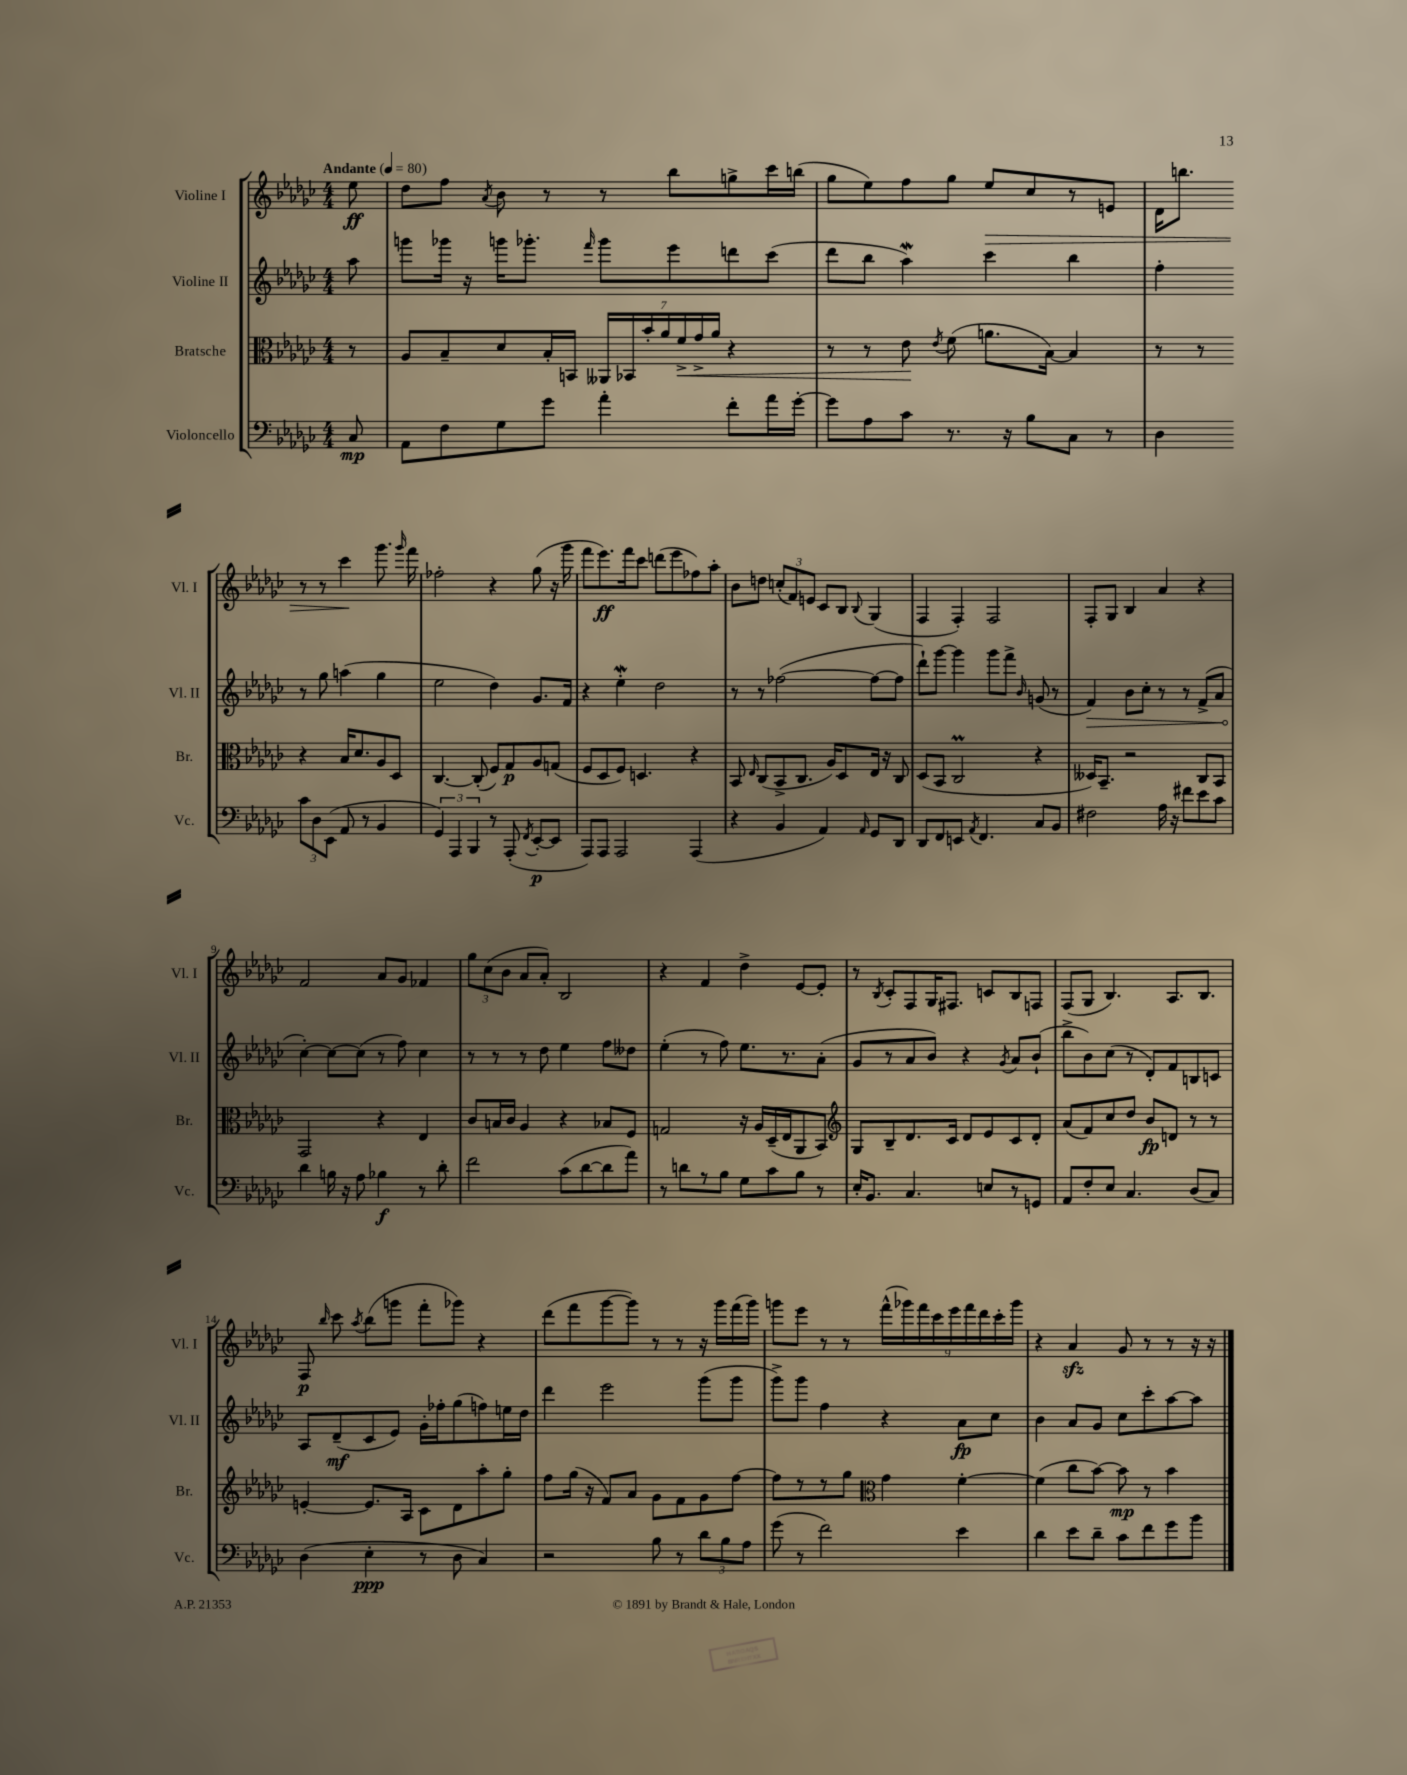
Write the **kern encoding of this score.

**kern	**dynam	**kern	**dynam	**kern	**dynam	**kern	**dynam
*part4	*part4	*part3	*part3	*part2	*part2	*part1	*part1
*staff4	*staff4	*staff3	*staff3	*staff2	*staff2	*staff1	*staff1
*I"Violoncello	*	*I"Bratsche	*	*I"Violine II	*	*I"Violine I	*
*I'Vc.	*	*I'Br.	*	*I'Vl. II	*	*I'Vl. I	*
*clefF4	*	*clefC3	*	*clefG2	*	*clefG2	*
*k[b-e-a-d-g-c-]	*	*k[b-e-a-d-g-c-]	*	*k[b-e-a-d-g-c-]	*	*k[b-e-a-d-g-c-]	*
*M4/4	*	*M4/4	*	*M4/4	*	*M4/4	*
*MM80	*	*MM80	*	*MM80	*	*MM80	*
=	=	=	=	=	=	=	=
!	!	!	!	!	!	!LO:TX:a:B:t=Andante	!
8C-/	mp	8r	.	8aa-\	.	8ee-\	ff
=1	=1	=1	=1	=1	=1	=1	=1
8AA-\L	.	8A-/L	.	8gggn\L	.	8dd-\L	.
8F\	.	8B-~/	.	16ggg-X\Jk	.	8ff\J	.
.	.	.	.	16r	.	.	.
.	.	.	.	.	.	8qa-/	.
8G-\	.	8d-/	.	16gggn\KL	.	8b-\	.
.	.	.	.	8.ggg-X'\J	.	.	.
8g-\J	.	16B-'/L	.	.	.	8r	.
.	.	16BBn/JJ	.	.	.	.	.
.	.	.	.	16qqfff/	.	.	.
4a-'\	.	28AA--X/LL	.	8ggg-\L	.	8r	.
.	.	28BB-X/	.	.	.	.	.
.	.	28b-'/	.	.	.	.	.
.	.	28a-/	.	.	.	.	.
.	.	.	.	8eee-\	.	8bb-\L	.
!	!	!	!LO:HP:b	!	!	!	!
.	.	28f^/	<	.	.	.	.
.	.	28g-^/	.	.	.	.	.
.	.	28a-/JJ	.	.	.	.	.
8f'\L	.	4r	.	8dddn\	.	8ggn^\	.
16a-\L	.	.	.	(8ccc-\J	.	16ccc-\L	.
[16g-'\JJ	.	.	.	.	.	(16bbn\JJ	.
=2	=2	=2	=2	=2	=2	=2	=2
8g-\L]	.	8r	.	8ddd-\L	.	8gg-\L	.
8A-\	.	8r	.	8bb-\J	.	8ee-\)	.
8c-\J	.	8e-\	.	4aa-W\)	.	8ff\	.
.	.	8qe-/	.	.	.	.	.
8.r	.	(8f\	[	.	.	8gg-\J	.
!	!	!	!	!	!	!	!LO:HP:b
.	.	8.an\L	.	4ccc-\	.	8ee-/L	>
16r	.	.	.	.	.	.	.
8B-\L	.	.	.	.	.	8cc-/	.
.	.	[16B-\Jk)	.	.	.	.	.
8C-\J	.	4B-/]	.	4bb-\	.	8r	.
8r	.	.	.	.	.	8en/J	.
=3	=3	=3	=3	=3	=3	=3	=3
4D-\	.	8r	.	4ff'\	.	16d-\KL	.
.	.	.	.	.	.	8.bbn\J	.
.	.	8r	.	.	.	.	.
12c-\L	.	4r	.	8r	.	8r	.
12D-\	.	.	.	.	.	.	.
.	.	.	.	8gg-\	.	8r	.
(12EE-\J	.	.	.	.	.	.	.
8AA-/	.	16B-/KL	.	(4aan\	.	4ccc-\	.
.	.	8.d-/	.	.	.	.	.
8r	.	.	.	.	.	.	.
4BB-/	.	8A-/	.	4gg-\	.	8.ggg-\	]
.	.	8D-/J	.	.	.	.	.
.	.	.	.	.	.	16qqggg-/	.
.	.	.	.	.	.	16fff\	.
!!LO:LB:g=z
=4	=4	=4	=4	=4	=4	=4	=4
6GG-/)	.	[4.C-/	.	2ee-\	.	2ff-X'\	.
6AAA-/	.	.	.	.	.	.	.
6BBB-/	.	.	.	.	.	.	.
.	.	(8C-'/]	.	.	.	.	.
8r	.	8F/L)	.	4dd-\)	.	4r	.
(8AAA-'/	.	8G-/	p	.	.	.	.
8qFF/	.	.	.	.	.	.	.
[8EE-'/L	p	8A-/	.	8.g-/L	.	(8gg-\	.
8EE-/J]	.	(8Gn/J	.	.	.	16r	.
.	.	.	.	16f/Jk	.	16ggg-\	.
=5	=5	=5	=5	=5	=5	=5	=5
8AAA-/L)	.	8F/L	.	4r	.	8fff\L	.
8AAA-/J	.	8D-/	.	.	.	8.eee-\)	ff
2AAA-/	.	8F/J)	.	4ee-W'\	.	.	.
.	.	.	.	.	.	16fff\k	.
.	.	4.Dn/	.	.	.	8ccc-\J	.
.	.	.	.	2dd-\	.	(8dddn\L	.
.	.	.	.	.	.	8eee-\	.
(4AAA-/	.	4r	.	.	.	8ff-X\)	.
.	.	.	.	.	.	8aa-'\J	.
=6	=6	=6	=6	=6	=6	=6	=6
4r	.	8BB-/	.	8r	.	8b-\L	.
.	.	16qqE-/	.	.	.	.	.
.	.	(8C-/L	.	8r	.	8ddn\J	.
4BB-/	.	8BB-^/	.	([2ff-X\	.	(12ccn'/L	.
.	.	.	.	.	.	12f/)	.
.	.	8.C-/J	.	.	.	.	.
.	.	.	.	.	.	12en/J	.
4AA-/)	.	.	.	.	.	8c-/L	.
.	.	16A-/KL)	.	.	.	.	.
.	.	8D-/	.	.	.	8B-/J	.
16qqAA-/	.	.	.	.	.	8qqB-/	.
8GG-/L	.	16E-/Jk	.	8ff-\L_	.	(4G-/	.
.	.	16r	.	.	.	.	.
8DD-/J	.	8C-/	.	8ff-\J]	.	.	.
=7	=7	=7	=7	=7	=7	=7	=7
8DD-/L	.	(8D-/L	.	8ddd-`\L)	.	4F/	.
8FF/	.	8BB-/J	.	[8ggg-\J	.	.	.
8EEn/J	.	2C-M/	.	4ggg-\]	.	4F'/)	.
8qAA-/	.	.	.	.	.	.	.
4.FF/	.	.	.	.	.	.	.
.	.	.	.	8ggg-\L	.	2F/	.
.	.	.	.	8fff^\J	.	.	.
.	.	.	.	16qqb-/	.	.	.
8C-/L	.	4r	.	(8gn/	.	.	.
8BB-/J	.	.	.	8r	.	.	.
=8	=8	=8	=8	=8	=8	=8	=8
!	!	!	!	!	!LO:HP:b	!	!
2F#X\	.	16D--X/KL)	.	4f/)	>	8F'/L	.
.	.	8.BB-~/J	.	.	.	.	.
.	.	.	.	.	.	8G-/J	.
.	.	2r	.	8b-\L	.	4B-/	.
.	.	.	.	8cc-'\J	.	.	.
16A-\	.	.	.	8r	.	4a-/	.
16r	.	.	.	.	.	.	.
8f#X\L	.	.	.	8r	.	.	.
8e-\	.	8C-/L	.	(8f^/L	.	4r	.
8c-\J	.	8BB-/J	.	8a-/J	.	.	.
!!LO:LB:g=z
=9	=9	=9	=9	=9	=9	=9	=9
4d-\	.	2GG-/	.	[4cc-'\)	.	2f/	.
16Bn\	.	.	.	8cc-\L_	]	.	.
16r	.	.	.	.	.	.	.
8A-\	.	.	.	(8cc-\J]	.	.	.
4B-X\	f	4r	.	8r	.	8a-/L	.
.	.	.	.	8ff\)	.	8g-/J	.
8r	.	4E-/	.	4cc-\	.	4f-X/	.
8d-'\	.	.	.	.	.	.	.
=10	=10	=10	=10	=10	=10	=10	=10
2f\	.	8c-/L	.	8r	.	12gg-\L	.
.	.	.	.	.	.	(12cc-\	.
.	.	16Bn/L	.	8r	.	.	.
.	.	.	.	.	.	12b-\J	.
.	.	16c-/JJ	.	.	.	.	.
.	.	4A-/	.	8r	.	8a-/L	.
.	.	.	.	8dd-\	.	8a-'/J)	.
(8c-\L	.	4r	.	4ee-\	.	2B-/	.
[8d-\	.	.	.	.	.	.	.
8d-\]	.	8B-X/L	.	8ff\L	.	.	.
8a-\J)	.	8F/J	.	8dd--X\J	.	.	.
=11	=11	=11	=11	=11	=11	=11	=11
8r	.	2Gn/	.	(4ee-'\	.	4r	.
8dn\L	.	.	.	.	.	.	.
8r	.	.	.	8r	.	4f/	.
8B-\J	.	.	.	8ff\)	.	.	.
8G-\L	.	16r	.	8.ee-\L	.	4dd-^\	.
.	.	16A-/LL	.	.	.	.	.
8c-\	.	(16D-~/	.	.	.	.	.
.	.	16E-/J	.	8.r	.	.	.
8B-\J	.	8AA-/	.	.	.	[8e-/L	.
8r	.	8BB-/J)	.	(8a-'\J	.	8e-'/J]	.
=12	=12	=12	=12	=12	=12	=12	=12
*	*	*clefG2	*	*	*	*	*
16E-'/KL	.	8G-/L	.	8g-/L	.	8r	.
8.BB-/J	.	.	.	.	.	.	.
.	.	.	.	.	.	8qB-/	.
.	.	8B-~/	.	8r	.	8c-'/L	.
4.C-/	.	8.d-/	.	8a-/	.	8F/	.
.	.	.	.	8b-/J)	.	16G-/K	.
.	.	16c-/Jk	.	.	.	8.F#X/J	.
.	.	8d-/L	.	4r	.	.	.
8En/L	.	8e-/	.	.	.	8cn/L	.
.	.	.	.	8qg-/	.	.	.
8r	.	8c-/	.	8a-/L	.	8B-/	.
8GGn/J	.	8d-'/J	.	(8b-`/J	.	8Fn/J	.
=13	=13	=13	=13	=13	=13	=13	=13
8AA-/L	.	(8a-/L	.	8bb-^\L	.	(8F/L	.
8F'/	.	8f/)	.	8b-\)	.	8G-/J	.
8E-/J	.	8cc-/	.	(8cc-\J	.	4.B-/)	.
4.C-/	.	8dd-/J	.	8r	.	.	.
.	.	8b-/L	fp	8d-'/L)	.	.	.
.	.	8dn/J	.	8f/	.	8.A-/L	.
(8D-/L	.	8r	.	8Bn/	.	.	.
.	.	.	.	.	.	8.B-/J	.
8C-/J)	.	8r	.	8cn/J	.	.	.
!!LO:LB:g=z
=14	=14	=14	=14	=14	=14	=14	=14
(4D-\	.	[4en'/	.	8A-/L	.	8F/	p
.	.	.	.	.	.	16qqbb-/	.
.	.	.	.	(8d-~/	mf	8ccc-\	.
.	.	.	.	.	.	8qaa-/	.
4E-'\	ppp	8.e/L]	.	8c-/	.	(8bb-\L	.
.	.	.	.	8e-/J)	.	8gggn\J	.
.	.	16A-/Jk	.	.	.	.	.
8r	.	8c-\L	.	16g-'\LL	.	8fff'\L	.
.	.	.	.	16ff-X'\J	.	.	.
8D-\	.	8d-\	.	(8gg-\	.	8ggg-X\J)	.
4C-/)	.	8aa-'\	.	8ffn\)	.	4r	.
.	.	8gg-'\J	.	16een\L	.	.	.
.	.	.	.	16dd-\JJ	.	.	.
=15	=15	=15	=15	=15	=15	=15	=15
2r	.	8ff\L	.	4ddd-\	.	(8ddd-\L	.
.	.	(16gg-\Jk	.	.	.	8fff\	.
.	.	16r	.	.	.	.	.
.	.	8f/L)	.	2eee-\	.	[8ggg-\	.
.	.	8a-/J	.	.	.	8ggg-\J])	.
8B-\	.	8g-\L	.	.	.	8r	.
8r	.	8f\	.	.	.	8r	.
12d-\L	.	8g-\	.	(8ggg-\L	.	16r	.
.	.	.	.	.	.	16ggg-\LL	.
12B-\	.	.	.	.	.	.	.
.	.	[8ff\J	.	8ggg-\J	.	(16fff\	.
12A-\J	.	.	.	.	.	.	.
.	.	.	.	.	.	16ggg-\JJ)	.
=16	=16	=16	=16	=16	=16	=16	=16
(8g-\	.	8ff\L]	.	8ggg-^\L)	.	8gggn\L	.
8r	.	8r	.	8ggg-\J	.	8eee-\J	.
2f\)	.	8r	.	4ff\	.	8r	.
.	.	8gg-\J	.	.	.	8r	.
*	*	*clefC3	*	*	*	*	*
.	.	4g-\	.	4r	.	(18fff^^\LL	.
.	.	.	.	.	.	18ggg-X\)	.
.	.	.	.	.	.	18fff\	.
.	.	.	.	.	.	18ccc-\	.
.	.	.	.	.	.	18eee-\	.
4e-\	.	[4f'\	.	8a-\L	fp	.	.
.	.	.	.	.	.	18fff\	.
.	.	.	.	.	.	18ddd-\	.
.	.	.	.	8cc-\J	.	.	.
.	.	.	.	.	.	18ccc-'\	.
.	.	.	.	.	.	18ggg-\JJ	.
=17	=17	=17	=17	=17	=17	=17	=17
4d-\	.	(4f\]	.	4b-\	.	4r	.
8e-\L	.	8cc-\L	.	8a-/L	.	4a-zz/	.
8d-~\J	.	[8b-\J)	.	8g-/J	.	.	.
8c-\L	.	8b-\]	mp	8cc-\L	.	8g-/	.
8f\	.	8r	.	8ccc-'\	.	8r	.
8g-\	.	4b-\	.	[8aa-\	.	8r	.
8b-\J	.	.	.	8aa-\J]	.	16r	.
.	.	.	.	.	.	16r	.
==	==	==	==	==	==	==	==
*-	*-	*-	*-	*-	*-	*-	*-
